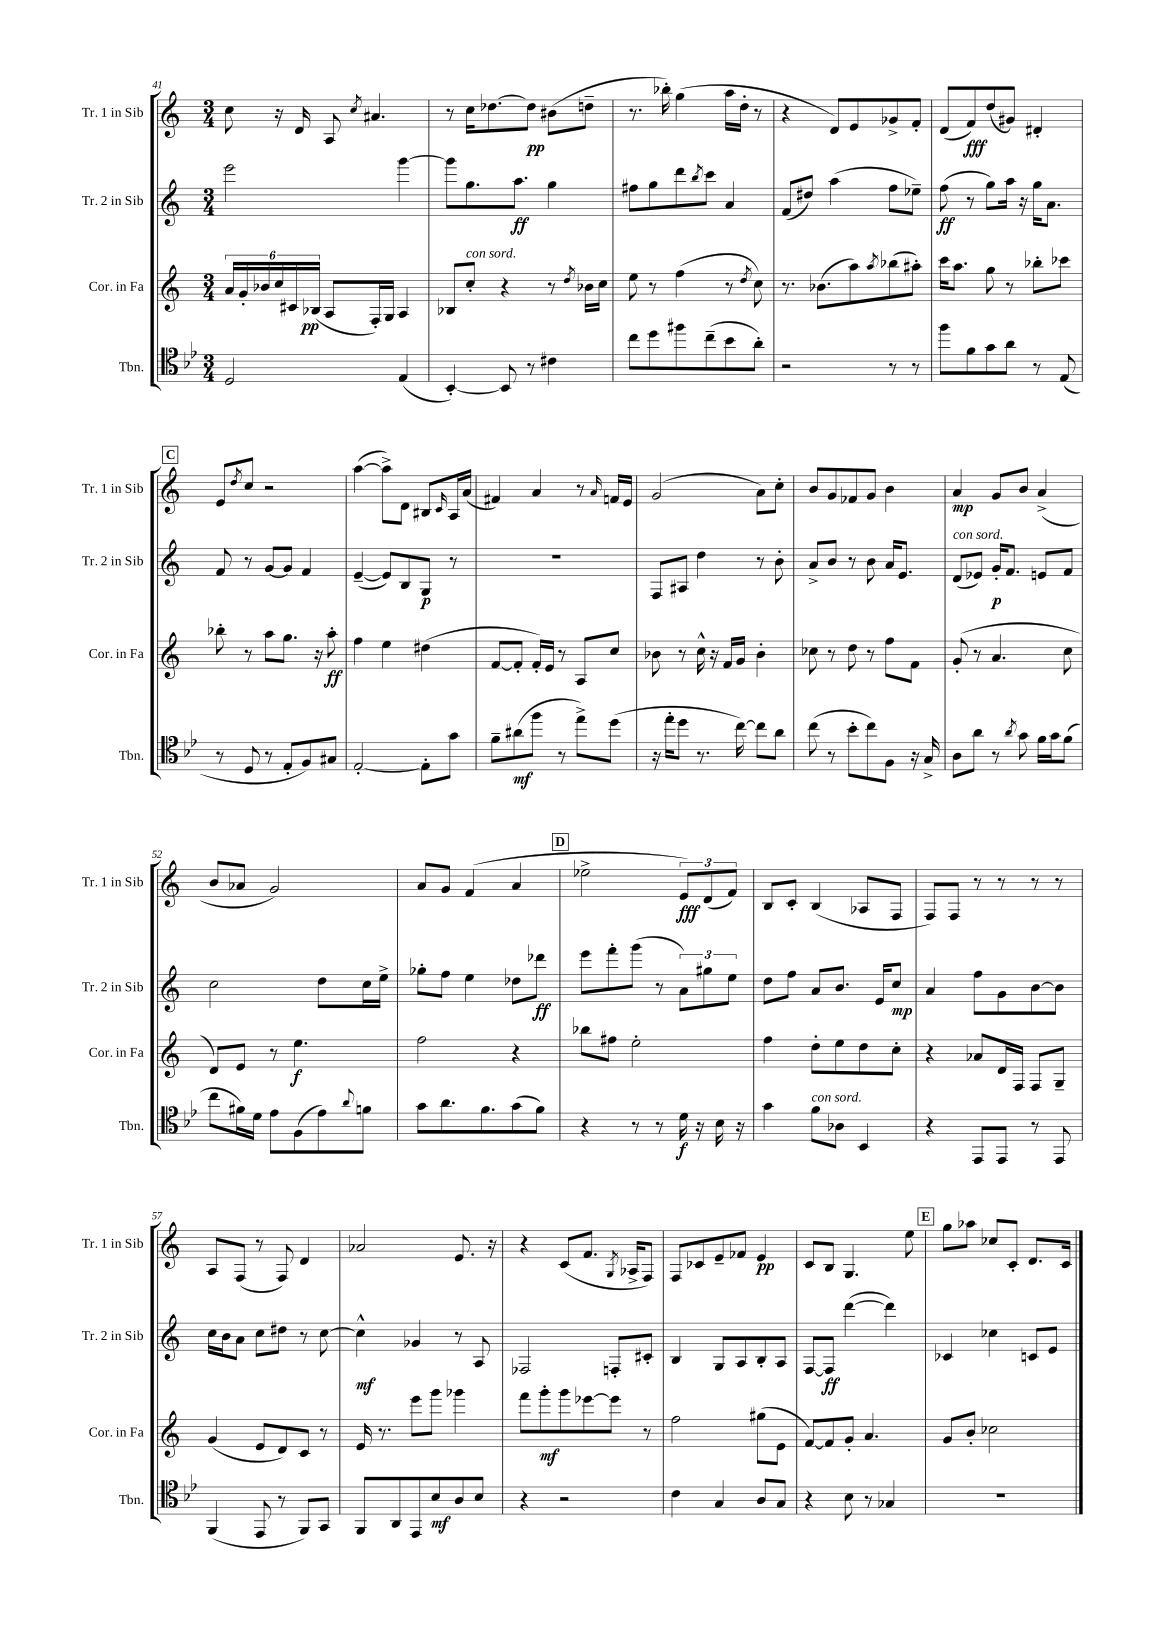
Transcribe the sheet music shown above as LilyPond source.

<<
\new StaffGroup <<
\new Staff = "s0" \with { instrumentName = "Tr. 1 in Sib" shortInstrumentName = "Tr. 1 in Sib" } {
    \clef treble \key c \major \numericTimeSignature \time 3/4
    c''8 r16 d'16 a8 \acciaccatura { c''8 } ais'4. |
    r8 c''16 des''8.~ des''8\pp bis'8( d''8-- |
    r8. bes''16-.) g''4( a''16 d''16-. r8 |
    r4 d'8) e'8 ges'8-> f'8-. |
    d'8( f'8\fff) d''8( gis'8) dis'4-. |
    \mark \markup { \box "C" } e'8 \acciaccatura { d''8 } c''8 r2 |
    a''4~( a''8->) d'8 bis8 \grace { c'16 } a16 a'16( |
    fis'4) a'4 r8 \grace { a'16 } f'16 e'16 |
    g'2( a'8) c''8-. |
    b'8 g'8 fes'8 g'8 b'4 |
    a'4\mp g'8 b'8 a'4->( |
    b'8 aes'8 g'2) |
    a'8 g'8 f'4( a'4 |
    \mark \markup { \box "D" } ees''2-> \tuplet 3/2 { e'8\fff) d'8( f'8) } |
    b8 c'8-. b4( aes8 f8 |
    f8) f8 r8 r8 r8 r8 |
    a8 f8( r8 f8) d'4 |
    aes'2 e'8. r16 |
    r4 c'8( f'8. \acciaccatura { g8 } aes16-> f8) |
    f8 ces'8 e'8-- fes'8 e'4\pp |
    c'8 b8 g4. e''8 |
    \mark \markup { \box "E" } g''8 aes''8 ces''8 c'8-. d'8. c'16 \bar "|." |
}
\new Staff = "s1" \with { instrumentName = "Tr. 2 in Sib" shortInstrumentName = "Tr. 2 in Sib" } {
    \clef treble \key c \major \numericTimeSignature \time 3/4
    e'''2 g'''4~ |
    g'''8 g''8. a''8.\ff g''4 |
    fis''8 g''8 d'''8 \acciaccatura { b''8 } c'''8 a'4 |
    f'8( dis''8) a''4( f''8 ees''8--) |
    f''8\ff( r8 g''8) a''16 r16 g''16 a'8. |
    \mark \markup { \box "C" } f'8 r8 g'8~ g'8 f'4 |
    e'4~--( e'8) b8 g8\p r8 |
    R2. |
    f8 ais8 d''4 r8 b'8-. |
    a'8-> b'8 r8 b'8 a'16 e'8. |
    d'8^\markup { \italic "con sord." }( ees'8) g'16-.\p f'8. e'8 f'8 |
    c''2 d''8 c''16 e''16-> |
    ges''8-. f''8 e''4 des''8 des'''8\ff |
    \mark \markup { \box "D" } e'''8 f'''8-. g'''8( r8 \tuplet 3/2 { a'8) gis''8 e''8 } |
    d''8 f''8 a'8 b'8. e'16 c''8\mp |
    a'4 f''8 g'8 b'8~ b'8 |
    c''16 b'16 a'8 c''8 dis''8 r8 c''8~ |
    c''4-^\mf ges'4 r8 a8 |
    fes2 f8-. cis'8-. |
    b4 g8 a8 b8-. a8 |
    f8~ f8\ff d'''4~( d'''4) |
    \mark \markup { \box "E" } ces'4 ces''4 c'8 e'8 \bar "|." |
}
\new Staff = "s2" \with { instrumentName = "Cor. in Fa" shortInstrumentName = "Cor. in Fa" } {
    \clef treble \key c \major \numericTimeSignature \time 3/4
    \tuplet 6/4 { a'16 g'16-. bes'16 c''16 cis'16 bes16\pp( } a8 f16-.) g16 a4 |
    bes8 c''8-.^\markup { \italic "con sord." } r4 r8 \acciaccatura { d''8 } bes'16 c''16 |
    e''8 r8 f''4( r8 \acciaccatura { d''8 } c''8) |
    r8. bes'8.( a''8) \acciaccatura { a''8 } bes''8( ais''8-.) |
    c'''16 a''8. g''8 r8 bes''8-. ces'''8 |
    \mark \markup { \box "C" } bes''8-. r8 a''8 g''8. r16 a''8-.\ff |
    f''4 e''4 dis''4( |
    f'8~ f'8-. f'16-.) e'16 r8 a8 c''8 |
    bes'8 r8 c''16-^ r16 f'16 g'16 bes'4-. |
    ces''8 r8 d''8 r8 f''8 f'8 |
    g'8-.( r8 a'4. c''8 |
    d'8) e'8 r8 e''4.\f |
    f''2 r4 |
    \mark \markup { \box "D" } bes''8 fis''8 e''2-. |
    f''4 d''8-. e''8 d''8 c''8-. |
    r4 aes'8 d'16 f16 f8 g8-- |
    g'4( e'8 d'8) c'8 r8 |
    e'16 r8. e'''8 g'''8 ges'''4 |
    f'''8 g'''8-.\mf g'''8 ees'''8~ ees'''8 r8 |
    f''2 gis''8( e'8 |
    f'8~) f'8 g'8-. a'4. |
    \mark \markup { \box "E" } g'8 b'8-. ces''2 \bar "|." |
}
\new Staff = "s3" \with { instrumentName = "Tbn." shortInstrumentName = "Tbn." } {
    \clef tenor \key bes \major \numericTimeSignature \time 3/4
    d2 ees4( |
    bes,4~-.) bes,8 r8 cis'4 |
    c''8 d''8 fis''8 c''8--( bes'8 a'8-.) |
    r2 r8 r8 |
    f''8 f'8 g'8 a'8 r8 ees8( |
    \mark \markup { \box "C" } r8 d8 r8 ees8-. f8) gis8 |
    ees2~-. ees8-. g'8 |
    f'8-- ais'8\mf( f''8 r8 ees''8->) d''8( |
    r16 ees''16-. d''8 r8. c''16~) c''8 a'8 |
    c''8( r8 bes'8-. c''8) f8 r16 g16-> |
    a8 a'8 r8 \acciaccatura { a'8 } g'8 f'16 g'16 f'8( |
    c''8 fis'16) d'16 ees'8 f8( ees'8) \appoggiatura { a'8 } f'8 |
    g'8 a'8. f'8. g'8( f'8) |
    \mark \markup { \box "D" } r4 r8 r8 d'16\f r16 bes16 r16 |
    g'4 f'8^\markup { \italic "con sord." } aes8 bes,4 |
    r4 ees,8 ees,8 r8 ees,8 |
    f,4( ees,8 r8 f,8) g,8 |
    f,8 a,8 ees,8 bes8\mf a8 bes8 |
    r4 r2 |
    c'4 g4 a8 g8 |
    r4 bes8 r8 ges4 |
    \mark \markup { \box "E" } R2. \bar "|." |
}
>>
>>
\layout { \context { \Score currentBarNumber = #41 } }
